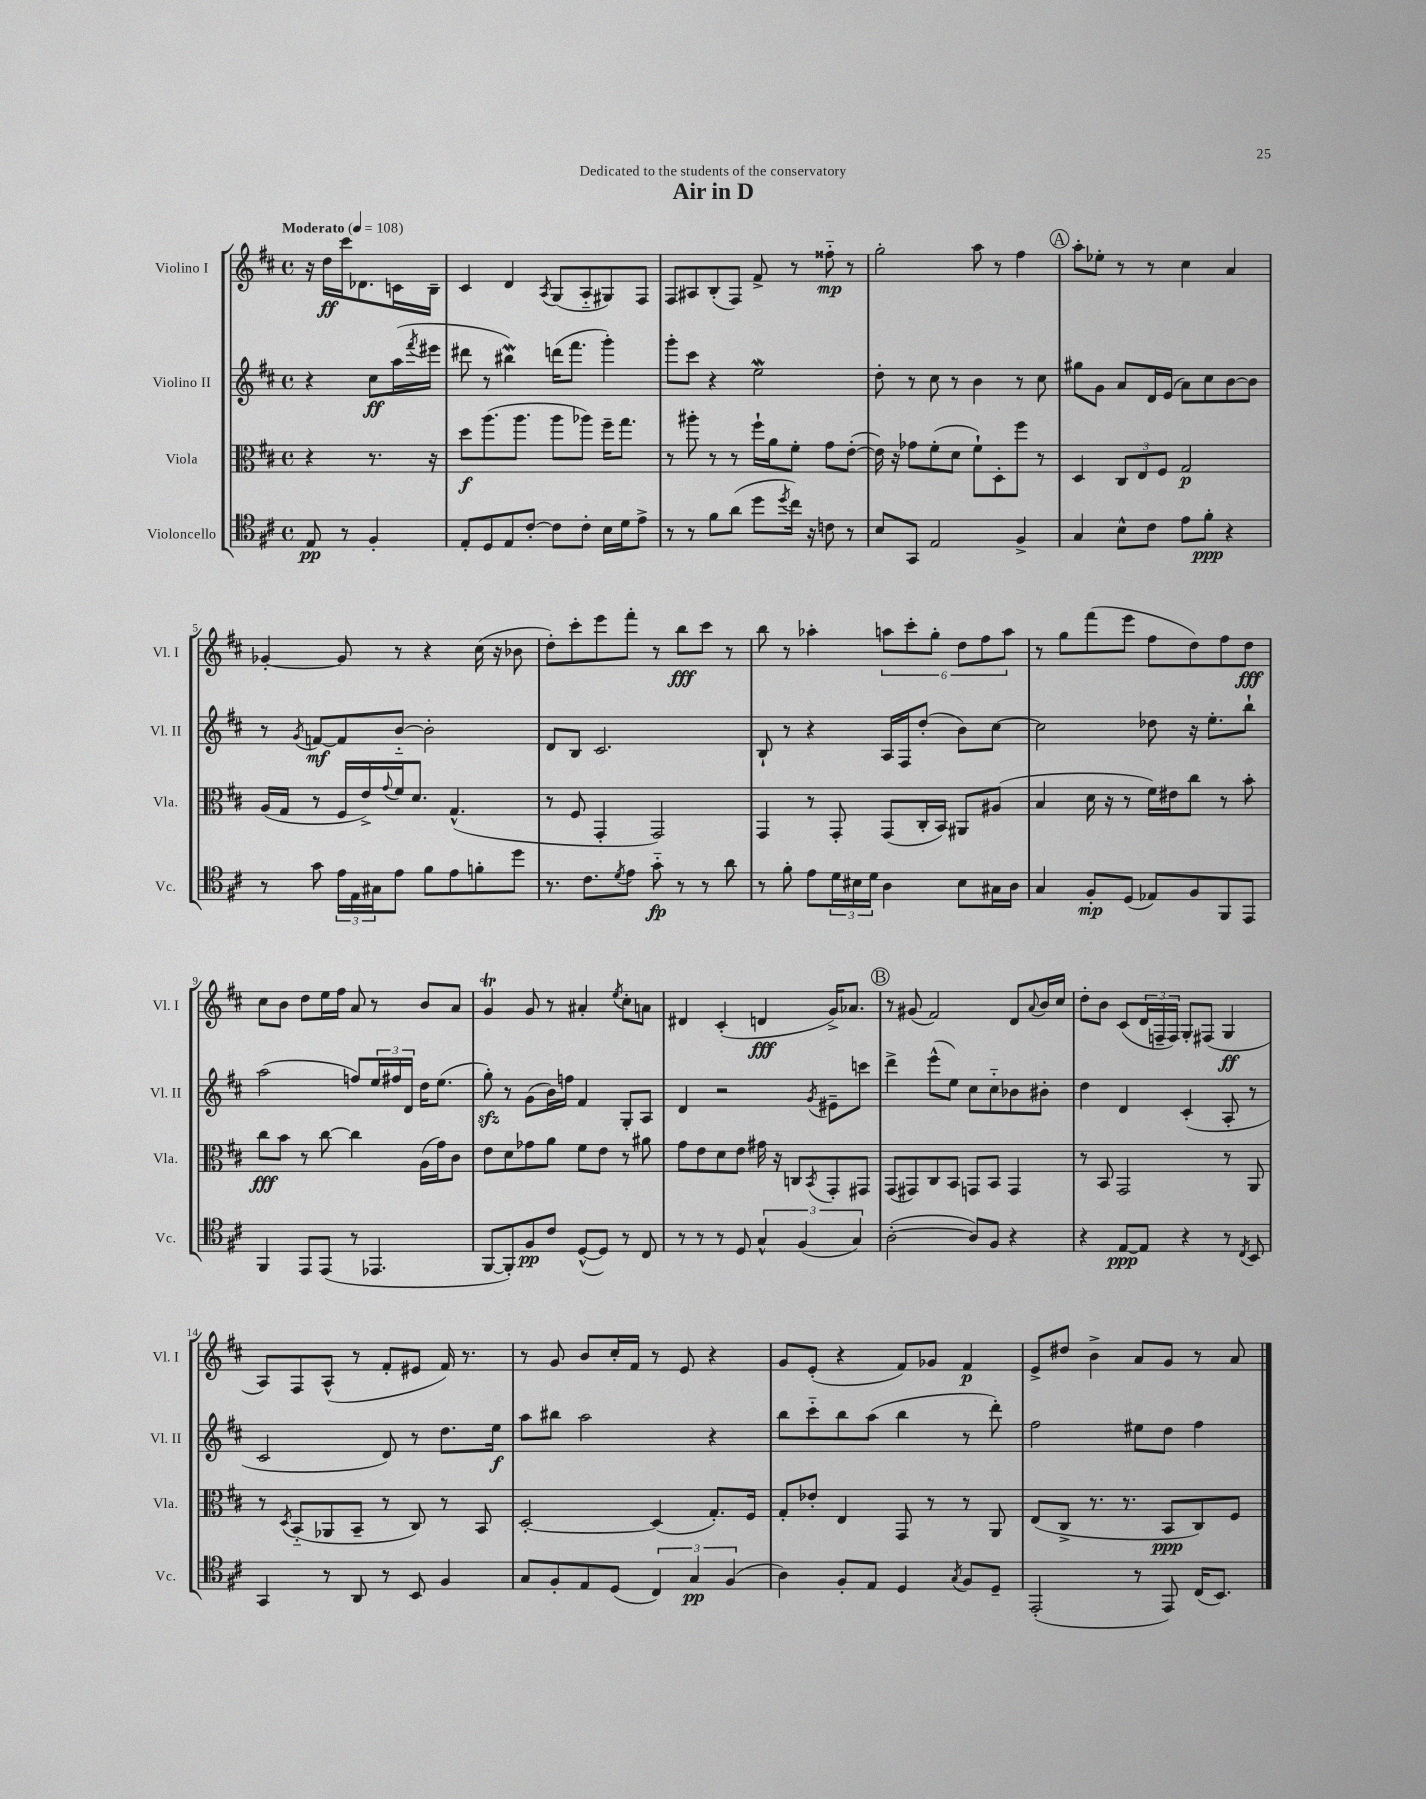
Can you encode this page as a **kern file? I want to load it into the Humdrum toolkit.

**kern	**kern	**kern	**kern
*staff4	*staff3	*staff2	*staff1
*clefC4	*clefC3	*clefG2	*clefG2
*k[f#c#]	*k[f#c#]	*k[f#c#]	*k[f#c#]
*M4/4	*M4/4	*M4/4	*M4/4
*met(c)	*met(c)	*met(c)	*met(c)
*MM108	*MM108	*MM108	*MM108
8E/	4r	4r	16r
.	.	.	16dd\LL
8r	.	.	16ccc#\J
.	.	.	8.d-\
4F#'/	8.r	8cc#\L	.
.	.	(16aa\L	16c\L
.	.	8qfff#/	.
.	16r	16eee#\JJ	16B~\JJ
=	=	=	=
8E'/L	8dd\L	8ddd#\	4c#/
8D/	(8.aa\	8r	.
8E/	.	4bb#\)	4d/
.	8.aa\J	.	.
[8c#'/J	.	.	.
.	.	.	8qA/
8c#\]L	8aa\L	(16ddd\LK	(8G/L
.	.	8.fff#\J	.
8c#'\J	8aa-\J)	.	8A'~/
16B\LL	16ff#~\LK	4ggg'\)	8G#/)
16d\J	8.gg\J	.	.
8e^\J	.	.	8F#/J
=	=	=	=
8r	8r	8ggg'\L	8F#/L
8r	8aa#'\	8ccc#\J	8A#/
8f#\L	8r	4r	(8B'/
(8a\J	8r	.	8F#/J)
8dd\L	16ff#`\LL	2ee\	8f#^/
.	16a\J	.	.
8qdd/	.	.	.
16cc#\Jk)	8f#'\J	.	8r
16r	.	.	.
8c\	8g\L	.	8ff##'~\
8r	([8e'\J	.	8r
=	=	=	=
8B/L	16e\])	8dd'\	2gg'\
.	16r	.	.
8GG/J	8g-\L	8r	.
2E/	(8f#'\	8cc#\	.
.	8d\J	8r	.
.	8f#`\L)	4b\	8aa\
.	8D'\	.	8r
4F#^/	8ff#\J	8r	4ff#\
.	8r	8cc#\	.
=	=	=	=
4G/	4D/	8gg#\L	8aa'\L
.	.	8g\J	8ee-'\J
8B^^\L	12C#/L	8a/L	8r
.	12E/	.	.
8c#\J	.	16d/L	8r
.	12F#/J	.	.
.	.	(16e/JJ	.
8e\L	2G/	8a\L)	4cc#\
8f#'\J	.	8cc#\	.
4r	.	[8b\	4a/
.	.	8b\]J	.
=	=	=	=
8r	(16A/LL	8r	[4g-'/
.	16G/JJ	.	.
.	.	8qg/	.
8g\	8r	[8f/L	.
24e\LL	16F#/LL	8f/]	8g-/]
24E\	.	.	.
.	16e^/)	.	.
24G#\J	.	.	.
.	8qqg/	.	.
8e\J	16f#/J	[8b'~/J	8r
.	8.d/J	.	.
8f#\L	.	2b'\]	4r
8e\	(4.G^^/	.	.
8f'\	.	.	(16cc#\
.	.	.	16r
8dd\J	.	.	8b-\
=	=	=	=
8.r	8r	8d/L	8dd'\L)
.	8F#/	8B/J	8ccc#'\
8.c#\L	.	.	.
.	4GG'/	2.c#/	8eee\
8qd/	.	.	.
8e\J	.	.	8fff#'\J
8g'~\	2GG/)	.	8r
8r	.	.	8bb\L
8r	.	.	8ccc#\J
8a\	.	.	8r
=	=	=	=
8r	4GG/	8B`/	8bb\
8f#'\	.	8r	8r
8e\L	8r	4r	4aa-'\
24d\L	8GG'/	.	.
24B#\	.	.	.
24d\JJ	.	.	.
4A\	(8GG/L	16A/LL	12aa\L
.	.	16F#/J	.
.	.	.	12ccc#'\
.	16C#'/L	(8dd'/J	.
.	.	.	12gg'\J
.	16BB/JJ)	.	.
8B#\L	8AA#/L	8b\L)	12dd\L
.	.	.	12ff#\
16G#\L	(8A#/J	[8cc#\J	.
.	.	.	12aa\J
16A\JJ	.	.	.
=	=	=	=
4G/	4B/	2cc#\]	8r
.	.	.	8gg\L
8F#'/L	16d\	.	(8fff#\
.	16r	.	.
(8D/J	8r	.	8eee\J
8E-/L)	16f#\LL)	8dd-\	8ff#\L
.	16e#\J	.	.
8F#/	8cc#\J	16r	8dd\)
.	.	8.ee'\L	.
8FF#/	8r	.	8ff#\
8EE/J	8b'\	8bb`\J	8dd\J
=	=	=	=
4FF#/	8cc#\L	(2aa\	8cc#\L
.	8b\J	.	8b\J
8EE/L	8r	.	8dd\L
(8EE/J	[8cc#\	.	16ee\L
.	.	.	16ff#\JJ
8r	4cc#\]	8ff/L)	8a/
4.EE-/	.	24ee/L	8r
.	.	24ff#/	.
.	.	24d/JJ	.
.	(16A\LL	16dd\LK	8b/L
.	16g\J)	(8.ee\J	.
.	8c#\J	.	8a/J
=	=	=	=
[8FF#/L	8e\L	8gg'\)	4g/
8FF#'/])	8d\	8r	.
8F#/	8g-\	(8g\L	8g/
8c#/J	8a\J	16b\L)	8r
.	.	16ff\JJ	.
([8D^^/L	8f#\L	4f#/	4a#'/
8D/]J)	8e\J	.	.
.	.	.	8qee/
8r	8r	8G'/L	8cc#'\L
8C#/	8a#\	8A/J	8a\J
=	=	=	=
8r	8g\L	4d/	4d#/
8r	8e\	.	.
8r	8d\	2r	(4c#'/
8D/	8e\J	.	.
6G^^/	16g#\	.	4d/
.	16r	.	.
.	8C/L	.	.
(6F#/	.	.	.
.	8qBB/	8qg/	.
.	8GG'/	8e#~\L	16g^/LK)
.	.	.	8.a-/J
6G/)	.	.	.
.	8GG#/J	8ccc\J	.
=	=	=	=
([2A'\	(8GG/L	4ddd^\	8r
.	8GG#/)	.	(8g#/
.	8C#/	(8eee^^\L	2f#/)
.	8BB/J	8ee\J)	.
8A/]L)	8GG/L	8cc#\L	.
8F#/J	8BB/J	8cc#'~\	.
4r	4GG/	8b-\	8d/L
.	.	.	8qqa/
.	.	8b#'\J	16b/L
.	.	.	16cc#/JJ
=	=	=	=
4r	8r	4dd\	8dd'\L
.	8BB/	.	8b\J
[8E/L	2GG/	4d/	(8c#/L
8E/]J	.	.	24d/L
.	.	.	24F~/
.	.	.	24F/JJ)
4r	.	(4c#'/	8G'/L
.	.	.	(8F#/J
8r	8r	8A'/	4G/
8qC#/	.	.	.
8BB/	8AA/	8r	.
=	=	=	=
4GG/	8r	2c#/	8A/L)
.	8qD/	.	.
.	(8BB'~/L	.	8F#/
8r	8AA-/	.	(8A^^/J
8AA/	8BB~/J	.	8r
8r	8r	8d/)	8f#'/L
8BB/	8C#/)	8r	8e#/J
4F#/	8r	8.dd\L	16f#/)
.	.	.	8.r
.	8BB/	.	.
.	.	16ee\Jk	.
=	=	=	=
8G/L	[2D'/	8aa\L	8r
8F#'/	.	8bb#\J	8g/
8E/	.	2aa\	8b/L
(8D/J	.	.	16cc#'/L
.	.	.	16f#/JJ
6C#/)	(4D/]	.	8r
.	.	.	8e/
6G/	.	.	.
.	8.G'/L)	4r	4r
(6F#/	.	.	.
.	16F#/Jk	.	.
=	=	=	=
4A\)	8G'/L	8bb\L	8g/L
.	8e-'/J	8ccc#'~\	(8e'/J
8F#'/L	4E/	8bb\	4r
8E/J	.	(8aa\J	.
4D/	8GG/	4bb\	8f#/L)
.	8r	.	8g-/J
8qG/	.	.	.
8F#/L	8r	8r	4f#/
8D~/J	8AA/	8ddd'\)	.
=	=	=	=
(2EE'/	(8E/L	2ff#\	8e^/L
.	8C#^/J	.	8dd#/J
.	8.r	.	4b^\
.	8.r	.	.
8r	.	8ee#\L	8a/L
8EE/)	8BB/L	8dd\J	8g/J
(16C#/LK	8C#/)	4ff#\	8r
8.BB/J)	.	.	.
.	8F#/J	.	8a/
==	==	==	==
*-	*-	*-	*-
